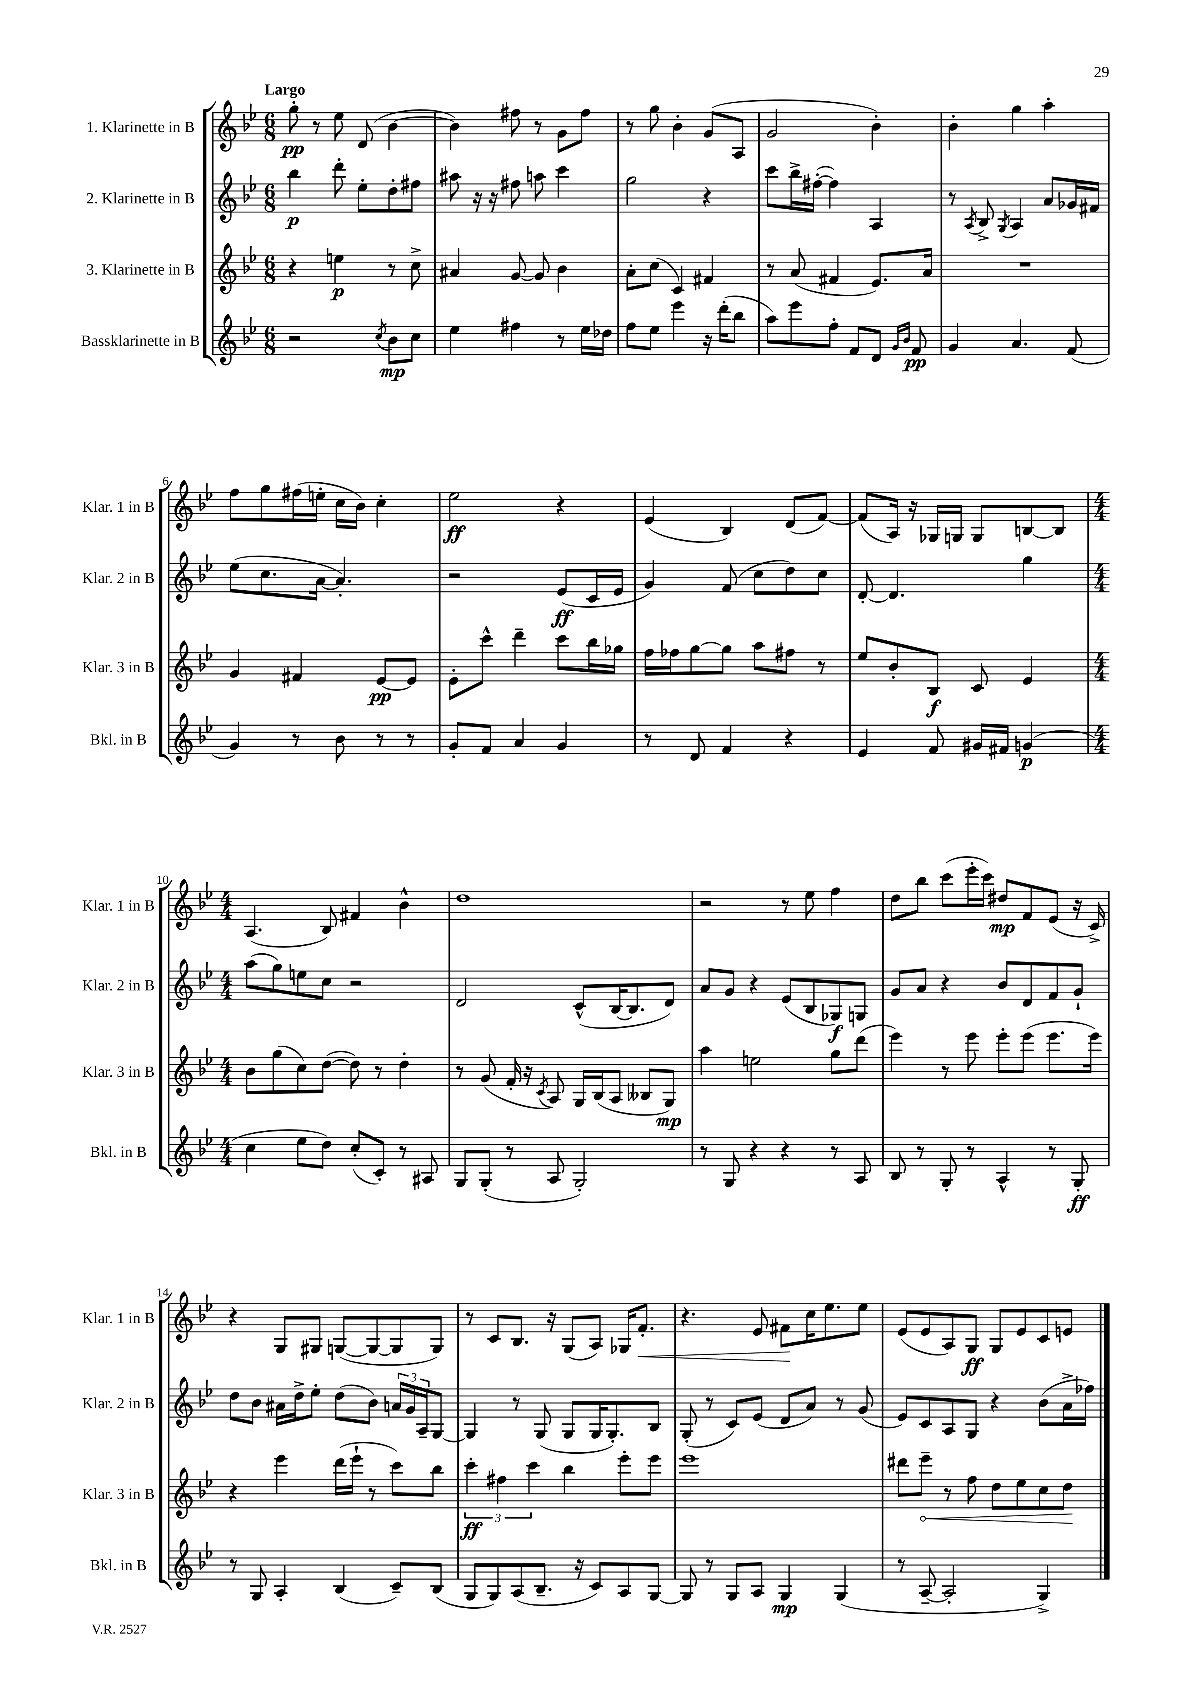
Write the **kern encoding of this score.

**kern	**dynam	**kern	**dynam	**kern	**dynam	**kern	**dynam
*part4	*part4	*part3	*part3	*part2	*part2	*part1	*part1
*staff4	*staff4	*staff3	*staff3	*staff2	*staff2	*staff1	*staff1
*I"Bassklarinette in B	*	*I"3. Klarinette in B	*	*I"2. Klarinette in B	*	*I"1. Klarinette in B	*
*I'Bkl. in B	*	*I'Klar. 3 in B	*	*I'Klar. 2 in B	*	*I'Klar. 1 in B	*
*clefG2	*	*clefG2	*	*clefG2	*	*clefG2	*
*k[b-e-]	*	*k[b-e-]	*	*k[b-e-]	*	*k[b-e-]	*
*M6/8	*	*M6/8	*	*M6/8	*	*M6/8	*
=1	=1	=1	=1	=1	=1	=1	=1
!	!	!	!	!	!	!LO:TX:a:B:t=Largo	!
2r	.	4r	.	4bb-\	p	8gg'\	pp
.	.	.	.	.	.	8r	.
.	.	4een\	p	8ddd'\	.	8ee-\	.
.	.	.	.	8ee-'\L	.	(8d/	.
8qcc/	.	.	.	.	.	.	.
8b-\L	mp	8r	.	8dd'\	.	[4b-\	.
8cc\J	.	8cc^\	.	8ff#X\J	.	.	.
=2	=2	=2	=2	=2	=2	=2	=2
4ee-\	.	4a#X/	.	8aa#X\	.	4b-\])	.
.	.	.	.	16r	.	.	.
.	.	.	.	16r	.	.	.
4ff#X\	.	[8g/	.	8ff#X\	.	8ff#X\	.
.	.	8g/]	.	8aan\	.	8r	.
8r	.	4b-\	.	4ccc\	.	8g\L	.
16ee-\LL	.	.	.	.	.	8ff#\J	.
16dd-X\JJ	.	.	.	.	.	.	.
=3	=3	=3	=3	=3	=3	=3	=3
8ff\L	.	8a'\L	.	2gg\	.	8r	.
8ee-\J	.	(8cc\J	.	.	.	8gg\	.
4eee-\	.	4c/)	.	.	.	4b-'\	.
16r	.	4f#X/	.	4r	.	(8g/L	.
(16ddd'\KL	.	.	.	.	.	.	.
8bb-\J	.	.	.	.	.	8A/J	.
=4	=4	=4	=4	=4	=4	=4	=4
8aa\L)	.	8r	.	8ccc\L	.	2g/	.
8eee-\	.	(8a/	.	16bb-^\L	.	.	.
.	.	.	.	([16ff#X'\JJ	.	.	.
8ff'\J	.	4f#X/	.	4ff#\])	.	.	.
8f/L	.	.	.	.	.	.	.
8d/J	.	8.e-/L)	.	4A/	.	4b-'\)	.
16qqg/LL	.	.	.	.	.	.	.
16qqb-/JJ	.	.	.	.	.	.	.
8f/	pp	.	.	.	.	.	.
.	.	16a/Jk	.	.	.	.	.
=5	=5	=5	=5	=5	=5	=5	=5
4g/	.	2.r	.	8r	.	4b-'\	.
.	.	.	.	8qA/	.	.	.
.	.	.	.	8B-^/	.	.	.
.	.	.	.	8qG/	.	.	.
4.a/	.	.	.	4A/	.	4gg\	.
.	.	.	.	8a/L	.	4aa'\	.
(8f/	.	.	.	16g-X/L	.	.	.
.	.	.	.	16f#X/JJ	.	.	.
!!LO:LB:g=z
=6	=6	=6	=6	=6	=6	=6	=6
4g/)	.	4g/	.	(8ee-\L	.	8ff\L	.
.	.	.	.	8.cc\	.	8gg\	.
8r	.	4f#X/	.	.	.	(16ff#X\L	.
.	.	.	.	[16a\Jk	.	16een'\JJ	.
8b-\	.	.	.	4.a'/])	.	16cc\LL	.
.	.	.	.	.	.	16b-\JJ)	.
8r	.	[8e-/L	pp	.	.	4cc'\	.
8r	.	8e-/J]	.	.	.	.	.
=7	=7	=7	=7	=7	=7	=7	=7
8g'/L	.	8e-'\L	.	2r	.	2ee-\	ff
8f/J	.	8ccc^^\J	.	.	.	.	.
4a/	.	4ddd~\	.	.	.	.	.
4g/	.	8ccc\L	.	(8e-/L	ff	4r	.
.	.	16bb-\L	.	16c/L	.	.	.
.	.	16gg-X\JJ	.	16e-/JJ	.	.	.
=8	=8	=8	=8	=8	=8	=8	=8
8r	.	16ff\LL	.	4g/)	.	(4e-/	.
.	.	16ff-X\J	.	.	.	.	.
8d/	.	[8gg\	.	.	.	.	.
4f/	.	8gg\J]	.	(8f/	.	4B-/)	.
.	.	8aa\L	.	8cc\L	.	.	.
4r	.	8ff#X\J	.	8dd\)	.	(8d/L	.
.	.	8r	.	8cc\J	.	[8f/J)	.
=9	=9	=9	=9	=9	=9	=9	=9
4e-/	.	8ee-/L	.	[8d'/	.	(8f/L]	.
.	.	8b-'/	.	4.d/]	.	16A/Jk)	.
.	.	.	.	.	.	16r	.
8f/	.	8B-/J	f	.	.	16G-X/LL	.
.	.	.	.	.	.	16Gn/JJ	.
16g#X/LL	.	8c/	.	.	.	8G/L	.
16f#X/JJ	.	.	.	.	.	.	.
(4gn/	p	4e-/	.	4gg\	.	[8Bn/	.
.	.	.	.	.	.	8B/J]	.
!!LO:LB:g=z
=10	=10	=10	=10	=10	=10	=10	=10
*M4/4	*	*M4/4	*	*M4/4	*	*M4/4	*
4cc\	.	8b-\L	.	(8aa\L	.	(4.A/	.
.	.	(8gg\	.	8gg\)	.	.	.
8ee-\L	.	8cc\)	.	8een\	.	.	.
8dd\J)	.	([8dd\J	.	8cc\J	.	8B-/)	.
(8cc'/L	.	8dd\])	.	2r	.	4f#X/	.
8c'/J)	.	8r	.	.	.	.	.
8r	.	4dd'\	.	.	.	4b-^^\	.
8A#X/	.	.	.	.	.	.	.
=11	=11	=11	=11	=11	=11	=11	=11
8G/L	.	8r	.	2d/	.	1dd	.
(8G'/J	.	(8g/	.	.	.	.	.
8r	.	16f'/	.	.	.	.	.
.	.	16r	.	.	.	.	.
.	.	8qc/	.	.	.	.	.
8A/	.	8A/)	.	.	.	.	.
2G'/)	.	16G/LL	.	(8c^^/L	.	.	.
.	.	(16B-/J	.	.	.	.	.
.	.	8A/J	.	[16B-/K	.	.	.
.	.	.	.	8.B-/]	.	.	.
.	.	8B--X/L	.	.	.	.	.
.	.	8G/J)	mp	8d/J)	.	.	.
=12	=12	=12	=12	=12	=12	=12	=12
8r	.	4aa\	.	8a/L	.	2r	.
8G/	.	.	.	8g/J	.	.	.
4r	.	2een\	.	4r	.	.	.
4r	.	.	.	(8e-/L	.	8r	.
.	.	.	.	8B-/	.	8ee-\	.
8r	.	8gg\L	.	8G-X/)	f	4ff\	.
8A/	.	(8ddd\J	.	8Gn/J	.	.	.
=13	=13	=13	=13	=13	=13	=13	=13
8B-/	.	4eee-\)	.	8g/L	.	8dd\L	.
8r	.	.	.	8a/J	.	8bb-\J	.
8G'/	.	8r	.	4r	.	(8ccc\L	.
8r	.	8eee-\	.	.	.	16eee-'\L	.
.	.	.	.	.	.	16ccc\JJ)	.
4A^^/	.	8eee-'\L	.	8b-/L	.	8dd#X/L	mp
.	.	(8eee-\J	.	8d/	.	8f/	.
8r	.	8.eee-\L	.	8f/	.	(8e-/J	.
8G'/	ff	.	.	8g`/J	.	16r	.
.	.	16eee-\Jk)	.	.	.	16c^/)	.
!!LO:LB:g=z
=14	=14	=14	=14	=14	=14	=14	=14
8r	.	4r	.	8dd\L	.	4r	.
8G/	.	.	.	8b-\J	.	.	.
4A'/	.	4eee-\	.	16a#X\LL	.	8G/L	.
.	.	.	.	16dd^\J	.	.	.
.	.	.	.	8ee-'\J	.	8G#X/J	.
(4B-/	.	(16ddd\LL	.	(8dd\L	.	([8Gn/L	.
.	.	16eee-`\JJ	.	.	.	.	.
.	.	8r	.	8b-\J)	.	8G/_	.
8c~/L)	.	8ccc\L)	.	24an/LL	.	8G/]	.
.	.	.	.	24g/	.	.	.
.	.	.	.	24A~/J	.	.	.
(8B-/J	.	8bb-\J	.	[8G/J	.	8G/J)	.
=15	=15	=15	=15	=15	=15	=15	=15
8G/L	.	6ccc'\	ff	4G/]	.	8r	.
8G/)	.	.	.	.	.	8c/L	.
.	.	6ff#X\	.	.	.	.	.
(8A/	.	.	.	8r	.	8.B-/J	.
.	.	6ccc\	.	.	.	.	.
8.B-~/J	.	.	.	(8G/	.	.	.
.	.	.	.	.	.	16r	.
.	.	4bb-\	.	8G/L	.	(8G/L	.
16r	.	.	.	.	.	.	.
8c/L)	.	.	.	16G/K	.	8A/J)	.
.	.	.	.	8.G'/)	.	.	.
8A/	.	8eee-'\L	.	.	.	16G-X/KL	.
!	!	!	!	!	!	!	!LO:HP:b
.	.	.	.	.	.	8.f'/J	<
[8G/J	.	8eee-\J	.	8B-/J	.	.	.
=16	=16	=16	=16	=16	=16	=16	=16
8G/]	.	1eee-	.	(8G'/	.	4.r	.
8r	.	.	.	8r	.	.	.
8G/L	.	.	.	8c/L)	.	.	.
8A/J	.	.	.	(8e-/J	.	8e-/	.
4G/	mp	.	.	8d/L	.	8f#X\L	.
.	.	.	.	8a/J)	.	16cc\K	[
.	.	.	.	.	.	8.ee-\	.
(4G/	.	.	.	8r	.	.	.
.	.	.	.	(8g/	.	8ee-\J	.
=17	=17	=17	=17	=17	=17	=17	=17
8r	.	8ddd#X\L	.	8e-/L)	.	(8e-/L	.
!	!	!	!LO:HP:b	!	!	!	!
[8A~/	.	8eee-~\J	<	8c/	.	8e-/	.
2A'/]	.	8r	.	8A/	.	8A/)	.
.	.	8ff\	.	8G/J	.	8G/J	ff
.	.	8dd\L	.	4r	.	8G/L	.
.	.	8ee-\	.	.	.	8e-/	.
4G^/)	.	8cc\	.	(8b-\L	.	8c/	.
.	.	8dd\J	.	16a^\L	.	8en/J	.
.	.	.	.	16ff-X\JJ)	.	.	.
.	.	.	[	.	.	.	.
==	==	==	==	==	==	==	==
*-	*-	*-	*-	*-	*-	*-	*-
